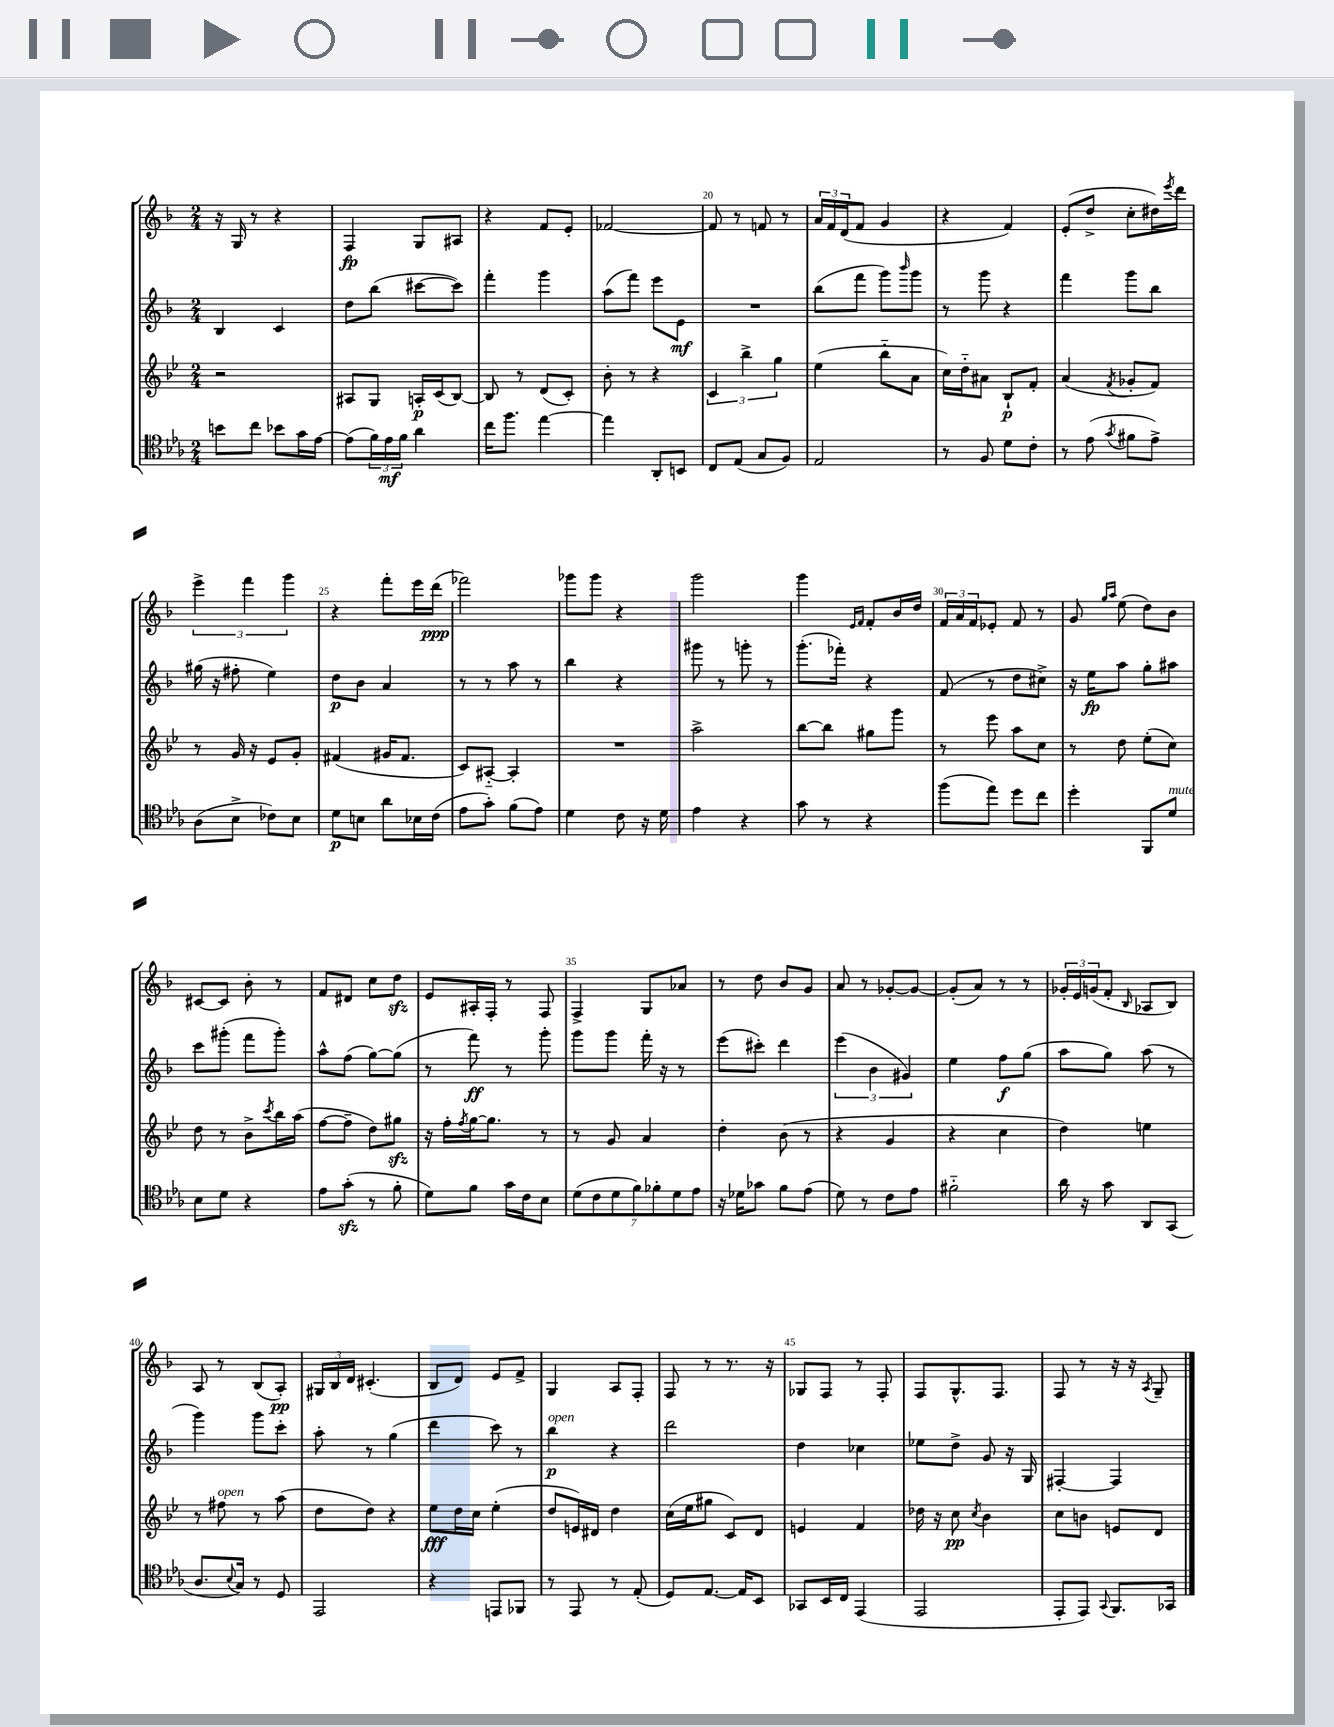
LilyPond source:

<<
\new StaffGroup <<
\new Staff = "s0" {
    \clef treble \key f \major \numericTimeSignature \time 2/4
    r16 g16 r8 r4 |
    f4\fp g8 ais8 |
    r4 f'8 e'8-. |
    fes'2~ |
    fes'8 r8 f'8 r8 |
    \tuplet 3/2 { a'16 f'16 d'16( } f'8 g'4 |
    r4 f'4) |
    e'8-.( d''8-> c''8-. dis''16) \acciaccatura { e'''8 } d'''16 |
    \tuplet 3/2 { e'''4-> f'''4 g'''4 } |
    r4 f'''8-. e'''16 d'''16\ppp( |
    fes'''2) |
    ges'''8 ges'''8 r4 |
    g'''2 |
    g'''4 \grace { e'16 f'16 } f'8-. bes'16 d''16 |
    \tuplet 3/2 { f'16 a'16 f'16 } ees'8-. f'8 r8 |
    g'8 \grace { g''16 a''16 } e''8( d''8) bes'8 |
    cis'8~ cis'8 bes'8-. r8 |
    f'8 dis'8 c''8 d''8\sfz |
    e'8 ais16-. f16-. r8 f8 |
    f4-> g8 aes'8 |
    r8 d''8 bes'8 g'8 |
    a'8 r8 ges'8~-. ges'8~ |
    ges'8-.( a'8) r8 r8 |
    \tuplet 3/2 { ges'16-. e'16 g'16( } f'8-. \grace { bes16 } aes8 bes8) |
    a8 r8 bes8( a8-.\pp) |
    \tuplet 3/2 { gis16 bes16 d'16 } cis'4.-.( |
    bes8 d'8) e'8 f'8-> |
    g4 a8 f8-. |
    f8 r8 r8. r16 |
    ges8 f8 r8 f8-. |
    f8 g8.-^ f8. |
    f8 r8 r16 r16 \acciaccatura { a8 } g8-- \bar "|." |
}
\new Staff = "s1" {
    \clef treble \key f \major \numericTimeSignature \time 2/4
    bes4 c'4 |
    d''8 bes''8( cis'''8~ cis'''8) |
    f'''4-. g'''4 |
    a''8( f'''8) e'''8 e'8\mf |
    R2 |
    bes''8( f'''8 g'''8) \grace { bes'''16 } g'''8 |
    r8 g'''8 r4 |
    f'''4 g'''8 bes''8 |
    gis''16( r16 fis''8-. e''4) |
    d''8\p bes'8 a'4 |
    r8 r8 a''8 r8 |
    bes''4 r4 |
    gis'''8 r8 g'''8-. r8 |
    g'''8.-.( fes'''16-.) r4 |
    f'8( r8 d''8 cis''8->) |
    r16 e''16\fp a''8 g''8-. ais''8 |
    c'''8 gis'''8-.( f'''8 gis'''8-.) |
    a''8-^ f''8( g''8~) g''8( |
    r8 f'''8\ff) r8 g'''8-. |
    g'''8 g'''8 f'''16-. r16 r8 |
    e'''8( cis'''8-.) d'''4 |
    \tuplet 3/2 { e'''4( bes'4 gis'4) } |
    e''4 f''8\f g''8( |
    a''8 g''8) a''8( r8 |
    g'''4) g'''8 c'''8-. |
    a''8-. r8 g''4( |
    d'''4 c'''8) r8 |
    bes''4\p^\markup { \italic "open" } r4 |
    d'''2 |
    d''4 ces''4 |
    ees''8 d''8-> g'8 r16 g16 |
    fis4~-. fis4 \bar "|." |
}
\new Staff = "s2" {
    \clef treble \key bes \major \numericTimeSignature \time 2/4
    r2 |
    ais8 g8 a16-.\p c'16( bes8~) |
    bes8 r8 d'8( c'8-.) |
    bes'8-. r8 r4 |
    \tuplet 3/2 { c'4 bes''4-> g''4 } |
    ees''4( bes''8-_ a'8 |
    c''16) d''16-_ ais'8 bes8-!\p f'8-. |
    a'4( \acciaccatura { f'8 } ges'8-. f'8) |
    r8 g'16 r16 ees'8 g'8-. |
    fis'4( gis'16 fis'8. |
    c'8) ais8~-_ ais4-. |
    R2 |
    a''2-> |
    bes''8~ bes''8 gis''8 g'''8 |
    r8 ees'''8 a''8 c''8 |
    r8 d''8 ees''8-.( c''8) |
    d''8 r8 bes'8-> \acciaccatura { c'''8 } bes''16 a''16( |
    f''8~ f''8-- d''8) gis''8\sfz |
    r16 f''16-. \acciaccatura { f''8 } g''16~ g''8. r8 |
    r8 g'8 a'4 |
    d''4-. bes'8( r8 |
    r4 g'4 |
    r4 c''4 |
    d''4) e''4 |
    r8 fis''8^\markup { \italic "open" } r8 a''8( |
    d''8 d''8) r4 |
    ees''8\fff d''16 c''16 ees''4-.( |
    d''8 e'16) dis'16 d''4 |
    c''16( ees''16 gis''8 c'8) d'8 |
    e'4 f'4 |
    des''16 r16 c''8\pp \acciaccatura { c''8 } bes'4 |
    c''8 b'8 e'8 d'8 \bar "|." |
}
\new Staff = "s3" {
    \clef tenor \key ees \major \numericTimeSignature \time 2/4
    b'8 c''8 bes'8 g'16 ees'16~ |
    ees'8( \tuplet 3/2 { f'16) ees'16\mf f'16 } aes'4 |
    c''16 f''8. ees''4~ |
    ees''4 aes,8-. b,8 |
    c8 ees8( g8 f8) |
    ees2 |
    r8 f8 d'8 c'8-. |
    r8 ees'8( \acciaccatura { g'8 } fis'8 ees'8->) |
    aes8( bes8-> ces'8) bes8 |
    d'8\p b8 aes'8 bes16 c'16( |
    ees'8 g'8-.) f'8( ees'8) |
    d'4 c'8 r16 d'16 |
    ees'4 r4 |
    g'8 r8 r4 |
    f''8( ees''8) d''8 c''8 |
    d''4-. f,8 d'8^\markup { \italic "mute" } |
    bes8 d'8 r4 |
    ees'8 g'8-.\sfz( r8 f'8-. |
    d'8) f'8 g'16 c'16 bes8 |
    \tuplet 7/4 { d'8( c'8 d'8 f'8) fes'8-. d'8 ees'8 } |
    r16 des'16 ges'8 f'8 ees'8( |
    d'8) r8 c'8 ees'8 |
    fis'2-_ |
    aes'16 r16 g'8 aes,8 g,8( |
    aes8. \appoggiatura { bes8 } g16) r8 d8 |
    ees,2 |
    r4 e,8 fes,8 |
    r8 ees,8 r8 ees8-.( |
    d8) ees8.~ ees16 bes,8 |
    ges,8 bes,16 c16 ees,4( |
    ees,2 |
    ees,8-. ees,8) \appoggiatura { g,8 } f,8. ges,16 \bar "|." |
}
>>
>>
\layout { \context { \Score currentBarNumber = #16 \override BarNumber.break-visibility = ##(#f #t #t) barNumberVisibility = #(every-nth-bar-number-visible 5) } }
